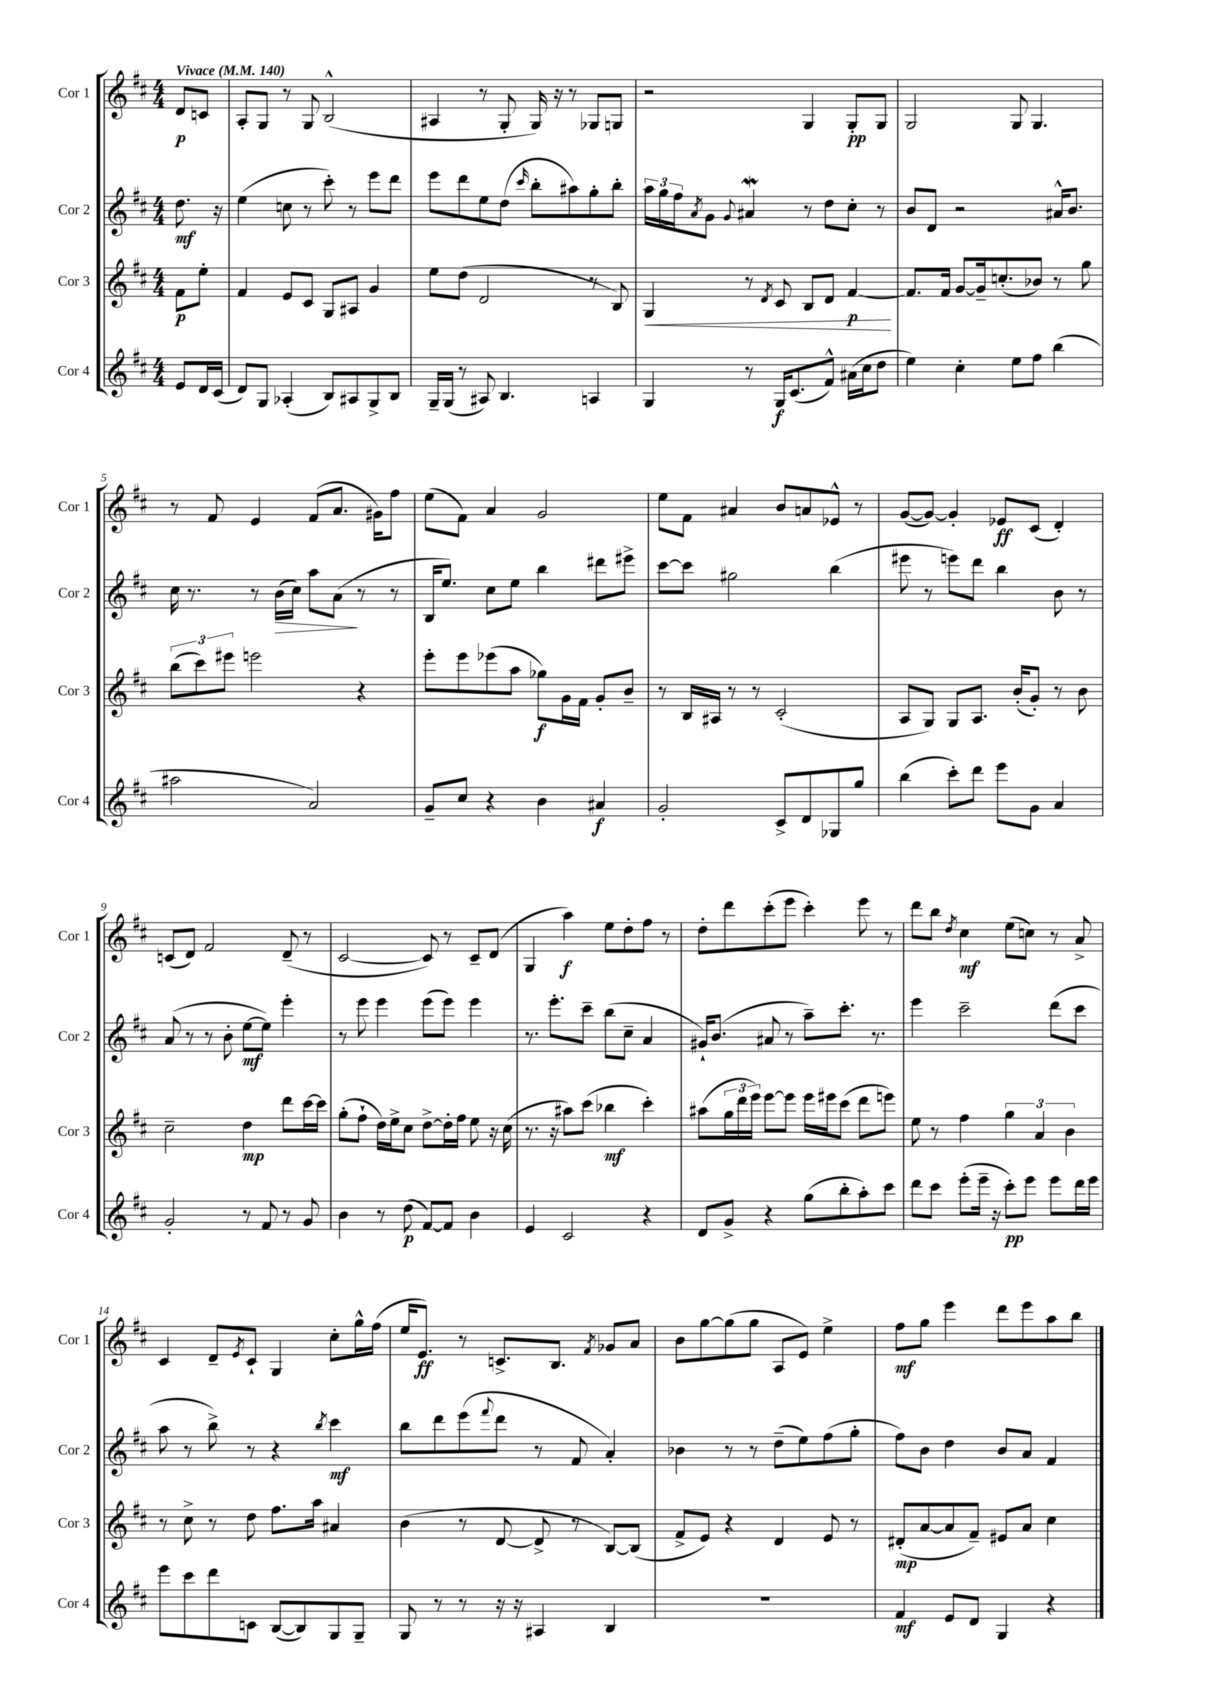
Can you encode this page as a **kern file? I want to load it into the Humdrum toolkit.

**kern	**dynam	**kern	**dynam	**kern	**dynam	**kern	**dynam
*part4	*part4	*part3	*part3	*part2	*part2	*part1	*part1
*staff4	*staff4	*staff3	*staff3	*staff2	*staff2	*staff1	*staff1
*I"Cor 4	*	*I"Cor 3	*	*I"Cor 2	*	*I"Cor 1	*
*I'Cor 4	*	*I'Cor 3	*	*I'Cor 2	*	*I'Cor 1	*
*clefG2	*	*clefG2	*	*clefG2	*	*clefG2	*
*k[f#c#]	*	*k[f#c#]	*	*k[f#c#]	*	*k[f#c#]	*
*M4/4	*	*M4/4	*	*M4/4	*	*M4/4	*
*MM140	*	*MM140	*	*MM140	*	*MM140	*
=	=	=	=	=	=	=	=
!	!	!	!	!	!	!LO:TX:a:B:t=Vivace	!
8e/L	.	8f#\L	p	8.dd\	mf	8d/L	p
16d/L	.	8ee'\J	.	.	.	8cn/J	.
(16c#/JJ	.	.	.	16r	.	.	.
=1	=1	=1	=1	=1	=1	=1	=1
8d/L)	.	4f#/	.	(4ee\	.	8A'/L	.
8G/J	.	.	.	.	.	8G/J	.
(4A-X'/	.	8e/L	.	8ccn\	.	8r	.
.	.	8c#/J	.	8r	.	8G/	.
8B/L)	.	8G/L	.	8ccc#'\)	.	(2B^^/	.
8A#X/	.	8A#X/J	.	8r	.	.	.
8G^/	.	4g/	.	8eee\L	.	.	.
8B/J	.	.	.	8ddd\J	.	.	.
=2	=2	=2	=2	=2	=2	=2	=2
16G~/LL	.	8ee\L	.	8eee\L	.	4A#X/	.
(16G/JJ	.	.	.	.	.	.	.
8r	.	(8dd\J	.	8ddd\	.	.	.
8A#X/)	.	2d/	.	8ee\	.	8r	.
4.B/	.	.	.	(8dd\J	.	8G'/	.
.	.	.	.	16qqccc#/	.	.	.
.	.	.	.	8bb'\L	.	16G/)	.
.	.	.	.	.	.	16r	.
.	.	.	.	8aa#X\)	.	8r	.
4An/	.	8r	.	8gg'\	.	8G-X/L	.
.	.	8B/)	.	8bb'\J	.	8Gn/J	.
=3	=3	=3	=3	=3	=3	=3	=3
!	!	!	!LO:HP:b	!	!	!	!
4G/	.	4G/	<	24aa\LL	.	2r	.
.	.	.	.	24gg\	.	.	.
.	.	.	.	24ff#\J	.	.	.
.	.	.	.	8qa/	.	.	.
.	.	.	.	8g\J	.	.	.
.	.	.	.	8qqg/	.	.	.
8r	.	8r	.	4a#XW/	.	.	.
.	.	8qd/	.	.	.	.	.
16G/KL	f	8c#/	.	.	.	.	.
(8.c#/	.	.	.	.	.	.	.
.	.	8B/L	.	8r	.	4G/	.
8f#^^/J)	.	8d/J	.	8dd\L	.	.	.
(16a#X\LL	.	[4f#/	p	8cc#'\J	.	8G'/L	pp
16cc#\J	.	.	.	.	.	.	.
8dd\J	.	.	.	8r	.	8G/J	.
.	.	.	[	.	.	.	.
=4	=4	=4	=4	=4	=4	=4	=4
4ee\)	.	8.f#/L]	.	8b/L	.	2G/	.
.	.	.	.	8d/J	.	.	.
.	.	16f#/Jk	.	.	.	.	.
4cc#'\	.	[8g/L	.	2r	.	.	.
.	.	16g~/k]	.	.	.	.	.
.	.	(8.ccn'/	.	.	.	.	.
8ee\L	.	.	.	.	.	8G/	.
8ff#\J	.	8b-X/J)	.	.	.	4.G/	.
(4bb\	.	8r	.	16a#X^^/KL	.	.	.
.	.	.	.	8.b/J	.	.	.
.	.	8gg\	.	.	.	.	.
!!LO:LB:g=z
=5	=5	=5	=5	=5	=5	=5	=5
2aa#X\	.	(12bb\L	.	16cc#\	.	8r	.
.	.	.	.	8.r	.	.	.
.	.	12ccc#\)	.	.	.	.	.
.	.	.	.	.	.	8f#/	.
.	.	12eee#X\J	.	.	.	.	.
.	.	2eeen\	.	8r	.	4e/	.
!	!	!	!	!	!LO:HP:b	!	!
.	.	.	.	(16b\LL	>	.	.
.	.	.	.	16cc#\JJ)	.	.	.
2a/)	.	.	.	8aa\L	.	(8f#/L	.
.	.	.	.	(8a\J	.	8.a/J	.
.	.	4r	.	8r	]	.	.
.	.	.	.	.	.	16g#X\KL)	.
.	.	.	.	8r	.	8ff#\J	.
=6	=6	=6	=6	=6	=6	=6	=6
8g~/L	.	8eee'\L	.	16B/KL	.	(8ee\L	.
.	.	.	.	8.ee/J)	.	.	.
8cc#/J	.	8eee\	.	.	.	8f#\J)	.
4r	.	(8eee-X\	.	8cc#\L	.	4a/	.
.	.	8aa\J	.	8ee\J	.	.	.
4b\	.	8gg-X\L)	f	4bb\	.	2g/	.
.	.	16g\L	.	.	.	.	.
.	.	16f#\JJ	.	.	.	.	.
4a#X/	f	8g'/L	.	8ddd#X\L	.	.	.
.	.	8b~/J	.	8eee#X^\J	.	.	.
=7	=7	=7	=7	=7	=7	=7	=7
2g'/	.	8r	.	[8ccc#\L	.	8ee\L	.
.	.	16B/LL	.	8ccc#\J]	.	8f#\J	.
.	.	16A#X/JJ	.	.	.	.	.
.	.	8r	.	2gg#X\	.	4a#X/	.
.	.	8r	.	.	.	.	.
8c#^/L	.	(2c#'/	.	.	.	8b/L	.
8d/	.	.	.	.	.	8an/	.
8G-X/	.	.	.	(4bb\	.	8e-X^^/J	.
8gg/J	.	.	.	.	.	8r	.
=8	=8	=8	=8	=8	=8	=8	=8
(4bb\	.	8A/L	.	8eee#X\	.	([8g/L	.
.	.	8G/J)	.	8r	.	8g/J_)	.
8ccc#'\L)	.	8G/L	.	8eeen\L)	.	4g'/]	.
8ddd\J	.	8.A/J	.	8ddd\J	.	.	.
8eee\L	.	.	.	4bb\	.	8e-X/L	ff
.	.	(16b'/KL	.	.	.	.	.
8g\J	.	8g'/J)	.	.	.	(8c#/J	.
4a/	.	8r	.	8b\	.	4d'/)	.
.	.	8b\	.	8r	.	.	.
!!LO:LB:g=z
=9	=9	=9	=9	=9	=9	=9	=9
2g'/	.	2cc#~\	.	(8a/	.	(8cn/L	.
.	.	.	.	8r	.	8d/J)	.
.	.	.	.	8r	.	2f#/	.
.	.	.	.	8b'\	.	.	.
8r	.	4dd\	mp	[8ee\L	mf	.	.
8f#/	.	.	.	8ee\J])	.	.	.
8r	.	8ddd\L	.	4eee'\	.	(8d~/	.
8g/	.	[16ccc#\L	.	.	.	8r	.
.	.	16ccc#\JJ]	.	.	.	.	.
=10	=10	=10	=10	=10	=10	=10	=10
4b\	.	(8gg'\L	.	8r	.	[2c#/	.
.	.	8ff#`\J	.	8eee\	.	.	.
8r	.	16dd\LL)	.	4eee\	.	.	.
.	.	16ee^\J	.	.	.	.	.
(8dd\	p	8cc#\J	.	.	.	.	.
[8f#/L)	.	[8dd^\L	.	(8eee\L	.	8c#/])	.
8f#/J]	.	16dd'\L]	.	8eee\J)	.	8r	.
.	.	16ff#\JJ	.	.	.	.	.
4b\	.	8ee\	.	4eee\	.	8c#~/L	.
.	.	16r	.	.	.	(8d/J	.
.	.	(16cc#\	.	.	.	.	.
=11	=11	=11	=11	=11	=11	=11	=11
4e/	.	8.r	.	8.r	.	4G/	.
.	.	16r	.	8.eee'\L	.	.	.
2c#/	.	8aa#X\L)	.	.	.	4aa\)	f
.	.	(8ccc#\J	.	8ccc#~\J	.	.	.
.	.	4bb-X\	mf	(8bb\L	.	8ee\L	.
.	.	.	.	8cc#~\J	.	8dd'\	.
4r	.	4ccc#'\)	.	4a/	.	8ff#\J	.
.	.	.	.	.	.	8r	.
=12	=12	=12	=12	=12	=12	=12	=12
8d/L	.	(8aa#X\L	.	16g#X`/KL)	.	8dd'\L	.
.	.	.	.	(8.b/J	.	.	.
8g^/J	.	24gg\L	.	.	.	8ddd\	.
.	.	24ddd\	.	.	.	.	.
.	.	24eee\JJ)	.	.	.	.	.
4r	.	[8eee\L	.	8a#X/	.	(8ccc#'\	.
.	.	8eee\J]	.	8r	.	8eee\J	.
(8gg\L	.	16eee\LL	.	8aa~\L)	.	4ccc#'\)	.
.	.	16eee#X\J	.	.	.	.	.
8bb'\	.	(8ccc#\J	.	8.ccc#'\J	.	.	.
8aa'\)	.	8ddd\L	.	.	.	8eee\	.
.	.	.	.	8.r	.	.	.
8ccc#\J	.	8eeen\J)	.	.	.	8r	.
=13	=13	=13	=13	=13	=13	=13	=13
8ddd\L	.	8ee\	.	4eee\	.	8ddd\L	.
8ccc#\J	.	8r	.	.	.	8bb\J	.
.	.	.	.	.	.	8qdd/	.
(8eee'\L	.	4ff#\	.	2ccc#~\	.	4cc#\	mf
16eee~\Jk	.	.	.	.	.	.	.
16r	.	.	.	.	.	.	.
8ccc#'\L)	pp	6gg\	.	.	.	(8ee\L	.
8eee\J	.	.	.	.	.	8ccn\J)	.
.	.	6a/	.	.	.	.	.
8eee\L	.	.	.	(8ddd\L	.	8r	.
.	.	6b\	.	.	.	.	.
16ddd\L	.	.	.	8ccc#\J	.	8a^/	.
16eee\JJ	.	.	.	.	.	.	.
!!LO:LB:g=z
=14	=14	=14	=14	=14	=14	=14	=14
8eee\L	.	8r	.	8aa\	.	4c#/	.
8ccc#\	.	8cc#^\	.	8r	.	.	.
8ddd\	.	8r	.	8bb^\)	.	8d~/L	.
.	.	.	.	.	.	8qe/	.
8cn\J	.	8dd\	.	8r	.	8c#`/J	.
([8B/L	.	8.ff#\L	.	4r	.	4G/	.
8B/])	.	.	.	.	.	.	.
.	.	16aa\Jk	.	.	.	.	.
.	.	.	.	8qbb/	.	.	.
8G/	.	4a#X/	.	4ccc#\	mf	8cc#'\L	.
8G~/J	.	.	.	.	.	16gg^^\L	.
.	.	.	.	.	.	(16ff#\JJ	.
=15	=15	=15	=15	=15	=15	=15	=15
8G/	.	(4b\	.	8bb\L	.	16ee/KL	.
.	.	.	.	.	.	8.e/J)	ff
8r	.	.	.	8ddd\	.	.	.
8r	.	8r	.	(8eee\	.	8r	.
.	.	.	.	8qqfff#/	.	.	.
16r	.	[8d/	.	8ddd\J	.	8.cn^/L	.
16r	.	.	.	.	.	.	.
4A#X/	.	8d^/]	.	8r	.	.	.
.	.	.	.	.	.	8.B/J	.
.	.	8r	.	8f#/	.	.	.
.	.	.	.	.	.	8qf#/	.
4B/	.	[8B/L)	.	4a'/)	.	8g-X/L	.
.	.	(8B/J]	.	.	.	8a/J	.
=16	=16	=16	=16	=16	=16	=16	=16
1r	.	8f#^/L	.	4b-X\	.	8b\L	.
.	.	8e/J)	.	.	.	[8gg\	.
.	.	4r	.	8r	.	(8gg\]	.
.	.	.	.	8r	.	8gg\J	.
.	.	4d/	.	(8dd~\L	.	8A/L	.
.	.	.	.	8ee\)	.	8e/J)	.
.	.	8e/	.	(8ff#\	.	4ee^\	.
.	.	8r	.	8gg'\J	.	.	.
=17	=17	=17	=17	=17	=17	=17	=17
4f#/	mf	(8d#X'/L	mp	8ff#\L)	.	8ff#\L	mf
.	.	[8a/	.	8b\J	.	8gg\J	.
8e/L	.	8a/]	.	4dd\	.	4eee\	.
8d/J	.	8f#~/J)	.	.	.	.	.
4G/	.	8e#X/L	.	8b/L	.	8ddd\L	.
.	.	8a/J	.	8a/J	.	8eee\	.
4r	.	4cc#\	.	4f#/	.	8aa\	.
.	.	.	.	.	.	8bb\J	.
==	==	==	==	==	==	==	==
*-	*-	*-	*-	*-	*-	*-	*-
